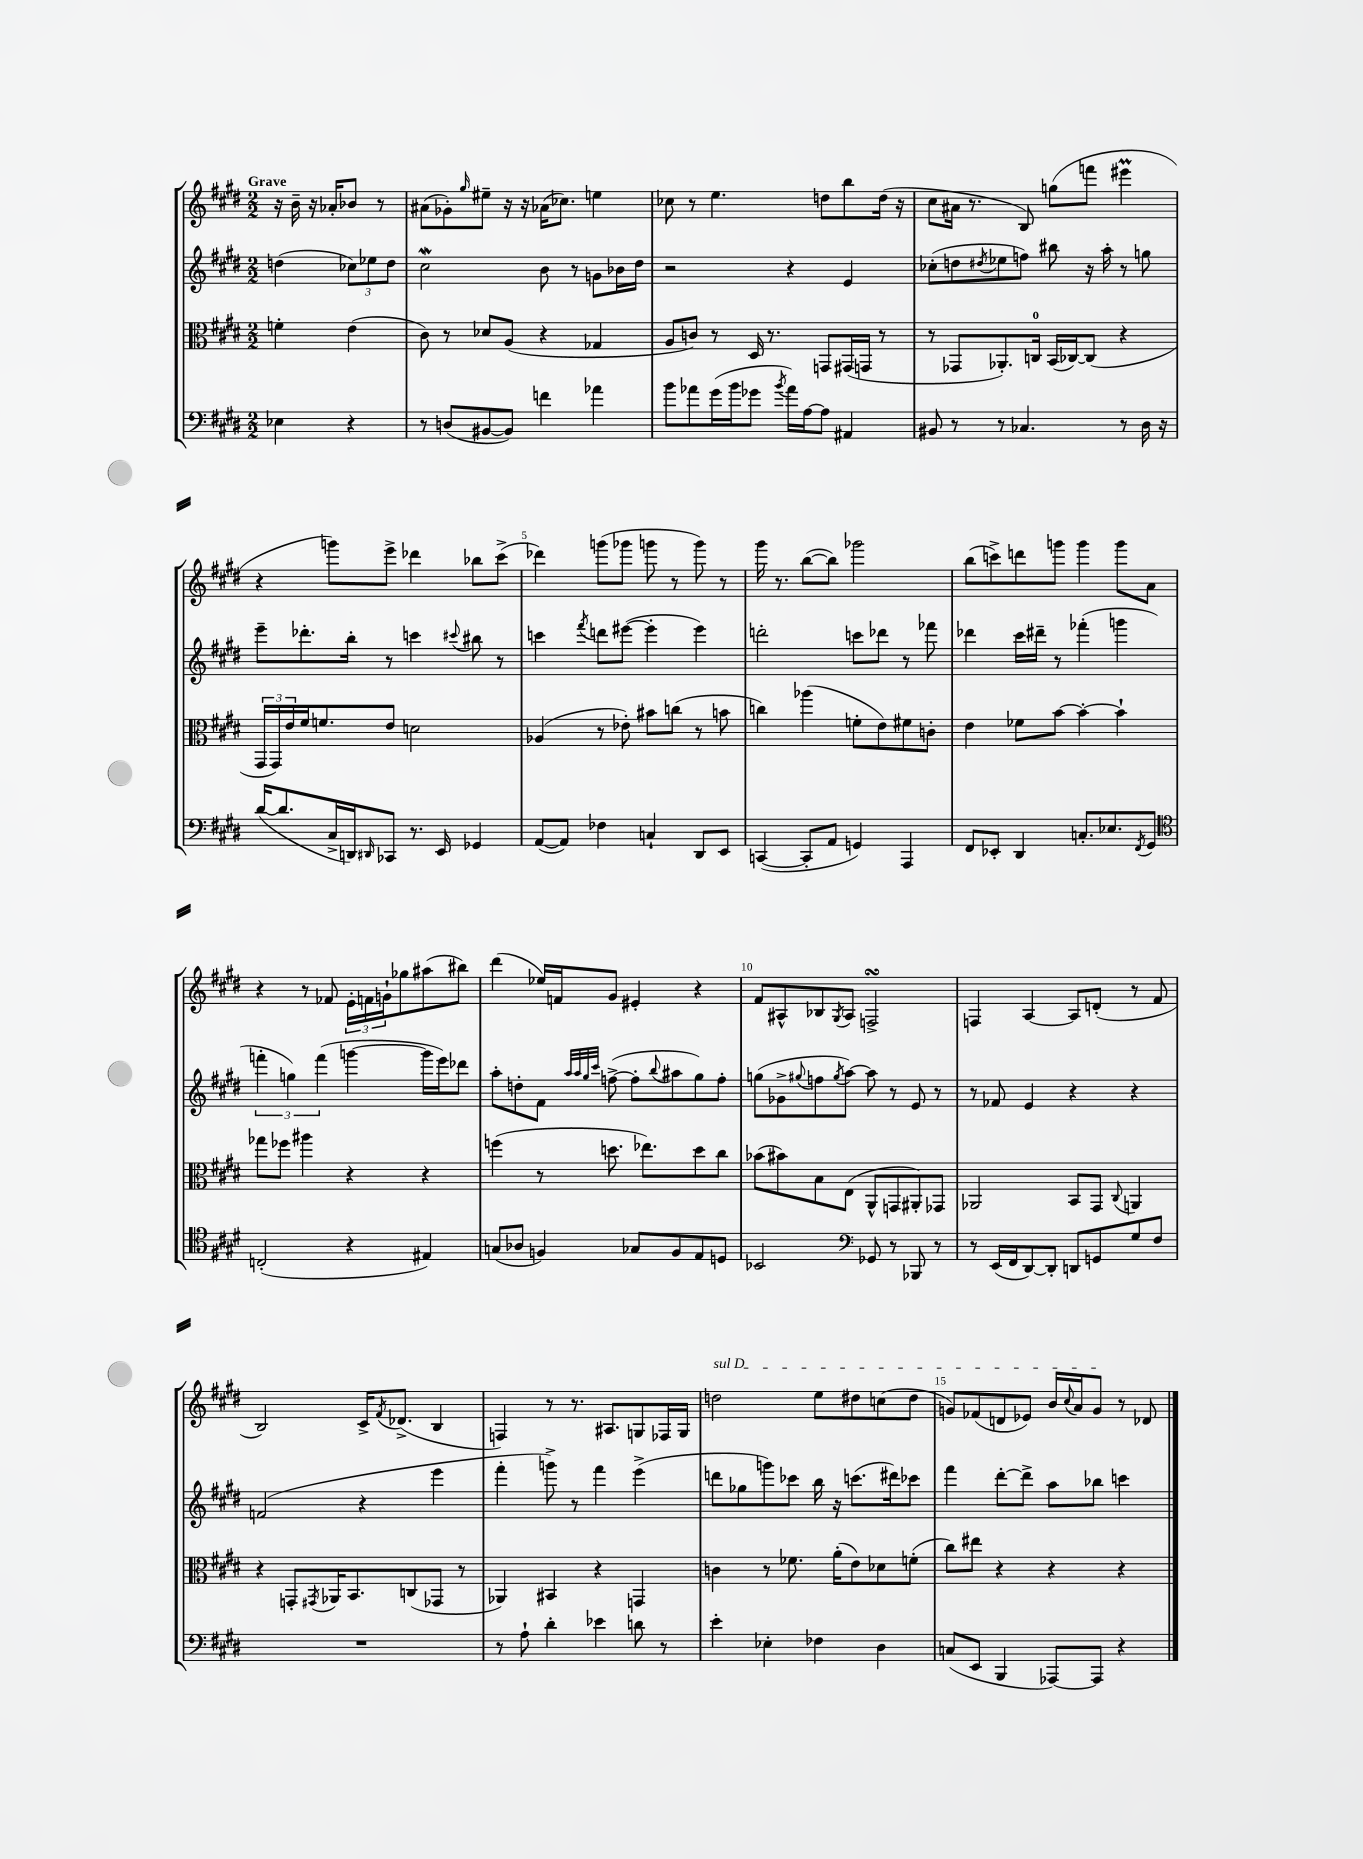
<<
\new StaffGroup <<
\new Staff = "s0" {
    \clef treble \key e \major \numericTimeSignature \time 2/2 \partial 2 \tempo "Grave"
    r16 b'16-- r16 aes'16-. bes'8 r8 |
    ais'8( ges'8-.) \grace { gis''16 } eis''8-- r16 r16 aes'16( ces''8.) e''4 |
    ces''8 r8 e''4. d''8 b''8 d''16( r16 |
    cis''8 ais'16 r8. b8) g''8( f'''8 eis'''4\prall |
    r4 g'''8) e'''8-> des'''4 bes''8 cis'''8->( |
    des'''4) g'''8( ges'''8 g'''8 r8 g'''8) r8 |
    gis'''16 r8. b''8~( b''8) ges'''2 |
    b''8( c'''8->) d'''8 g'''8 g'''4 g'''8 a'8 |
    r4 r8 fes'8 \tuplet 3/2 { e'16-. f'16 g'16-! } ges''8 ais''8( bis''8) |
    dis'''4( ees''16) f'16 gis'8 eis'4-. r4 |
    fis'8 ais8-^ bes8 \acciaccatura { gis8 } ais8 f2->\turn |
    f4 a4~ a8 d'8-.( r8 fis'8 |
    b2) cis'16-> \acciaccatura { fis'8 } des'8.->( b4 |
    f4) r8 r8. ais8. g8 fes16 g16 |
    \once \override TextSpanner.bound-details.left.text = \markup { \italic "sul D" } d''2\startTextSpan e''8 dis''8 c''8( dis''8 |
    g'8) fes'8( d'8 ees'8) b'16 \appoggiatura { cis''8 } a'16 g'8\stopTextSpan r8 des'8 \bar "|." |
}
\new Staff = "s1" {
    \clef treble \key e \major \numericTimeSignature \time 2/2 \partial 2
    d''4( \tuplet 3/2 { ces''8) ees''8 d''8 } |
    cis''2\mordent b'8 r8 g'8 bes'16 dis''16 |
    r2 r4 e'4 |
    ces''8-.( d''8 \acciaccatura { dis''8 } ees''8 f''8) bis''8 r16 a''16-. r8 g''8 |
    e'''8-- des'''8.-. b''16-. r8 c'''4 \appoggiatura { cis'''8 } bis''8 r8 |
    c'''4 \acciaccatura { fis'''8 } d'''8 eis'''8~( eis'''4-. eis'''4) |
    d'''2-. c'''8 des'''8 r8 fes'''8 |
    des'''4 cis'''16 dis'''16-- r8 fes'''4-.( g'''4 |
    \tuplet 3/2 { f'''4-. g''4) f'''4( } g'''4~ g'''16 e'''16) des'''8 |
    a''8-. d''8-. fis'8 \grace { a''32 a''32 gis''32 cis'''32 } f''8~->( f''8-. \appoggiatura { b''8 } ais''8 gis''8) f''8-. |
    g''8( ges'8-> \appoggiatura { gis''8 } f''8 \acciaccatura { gis''8 } a''8~) a''8 r8 e'8 r8 |
    r8 fes'8 e'4 r4 r4 |
    f'2( r4 e'''4 |
    fis'''4-. g'''8->) r8 fis'''4 e'''4->( |
    d'''8 ges''8 g'''8) ces'''8 b''16 r16 c'''8.( dis'''16) ces'''8 |
    fis'''4 dis'''8~-. dis'''8-> a''8 bes''8 c'''4 \bar "|." |
}
\new Staff = "s2" {
    \clef alto \key e \major \numericTimeSignature \time 2/2 \partial 2
    f'4-. e'4( |
    cis'8) r8 des'8 a8( r4 ges4 |
    a8 c'8) r8 dis16 r8. g,8 gis,16( g,16 r8 |
    r8 ges,8 aes,8.-.) c16-0 b,16( ces16~) ces8( r4 |
    \tuplet 3/2 { gis,16 gis,16) e'16 } fis'16 f'8. e'8 d'2 |
    aes4( r8 ees'8-.) bis'8 c''8( r8 b'8 |
    c''4) aes''4( f'8-. e'8) fis'8 c'8-. |
    e'4 fes'8 b'8~ b'4~-. b'4-! |
    ges''8 fes''8 ais''4 r4 r4 |
    f''4( r8 d''8. ees''8.) d''8 cis''8 |
    bes'8( bis'8) b8 e8( a,8-^ g,8 ais,8-.) ges,8 |
    aes,2 b,8 gis,8 \appoggiatura { cis8 } a,4 |
    r4 g,8-. \acciaccatura { gis,8 } aes,16 b,8. c8( ges,8 r8 |
    aes,4) bis,4 r4 g,4 |
    c'4 r8 fes'8. a'16-.( e'8) des'8 f'8-.( |
    cis''8) eis''8 r4 r4 r4 \bar "|." |
}
\new Staff = "s3" {
    \clef bass \key e \major \numericTimeSignature \time 2/2 \partial 2
    ees4 r4 |
    r8 d8( bis,8~ bis,8) f'4 aes'4 |
    b'8 aes'8 gis'16( b'16 ges'8 \acciaccatura { b'8 } aes'16) a16~ a8 ais,4 |
    bis,8 r8 r8 ces4. r8 dis16 r16 |
    dis'16~( dis'8. cis16-> d,16) \grace { dis,16 } ces,8 r8. e,16 ges,4 |
    a,8~( a,8) fes4 c4-! dis,8 e,8 |
    c,4~( c,8-. a,8 g,4) a,,4 |
    fis,8 ees,8-. dis,4 c8.-. ees8. \acciaccatura { fis,8 } gis,8 |
    \clef tenor c2-.( r4 eis4) |
    g8( aes8 f4) ges8 f8 e8 d8 |
    bes,2 \clef bass ges,8 r8 bes,,8 r8 |
    r8 e,16( fis,16 dis,8~) dis,8-. d,8 g,8 gis8 fis8 |
    R1 |
    r8 a8-! dis'4-. ees'4 d'8 r8 |
    e'4-. ees4-. fes4 dis4 |
    c8( e,8 b,,4 aes,,8~) aes,,8 r4 \bar "|." |
}
>>
>>
\layout { \context { \Score \override BarNumber.break-visibility = ##(#f #t #t) barNumberVisibility = #(every-nth-bar-number-visible 5) } }
